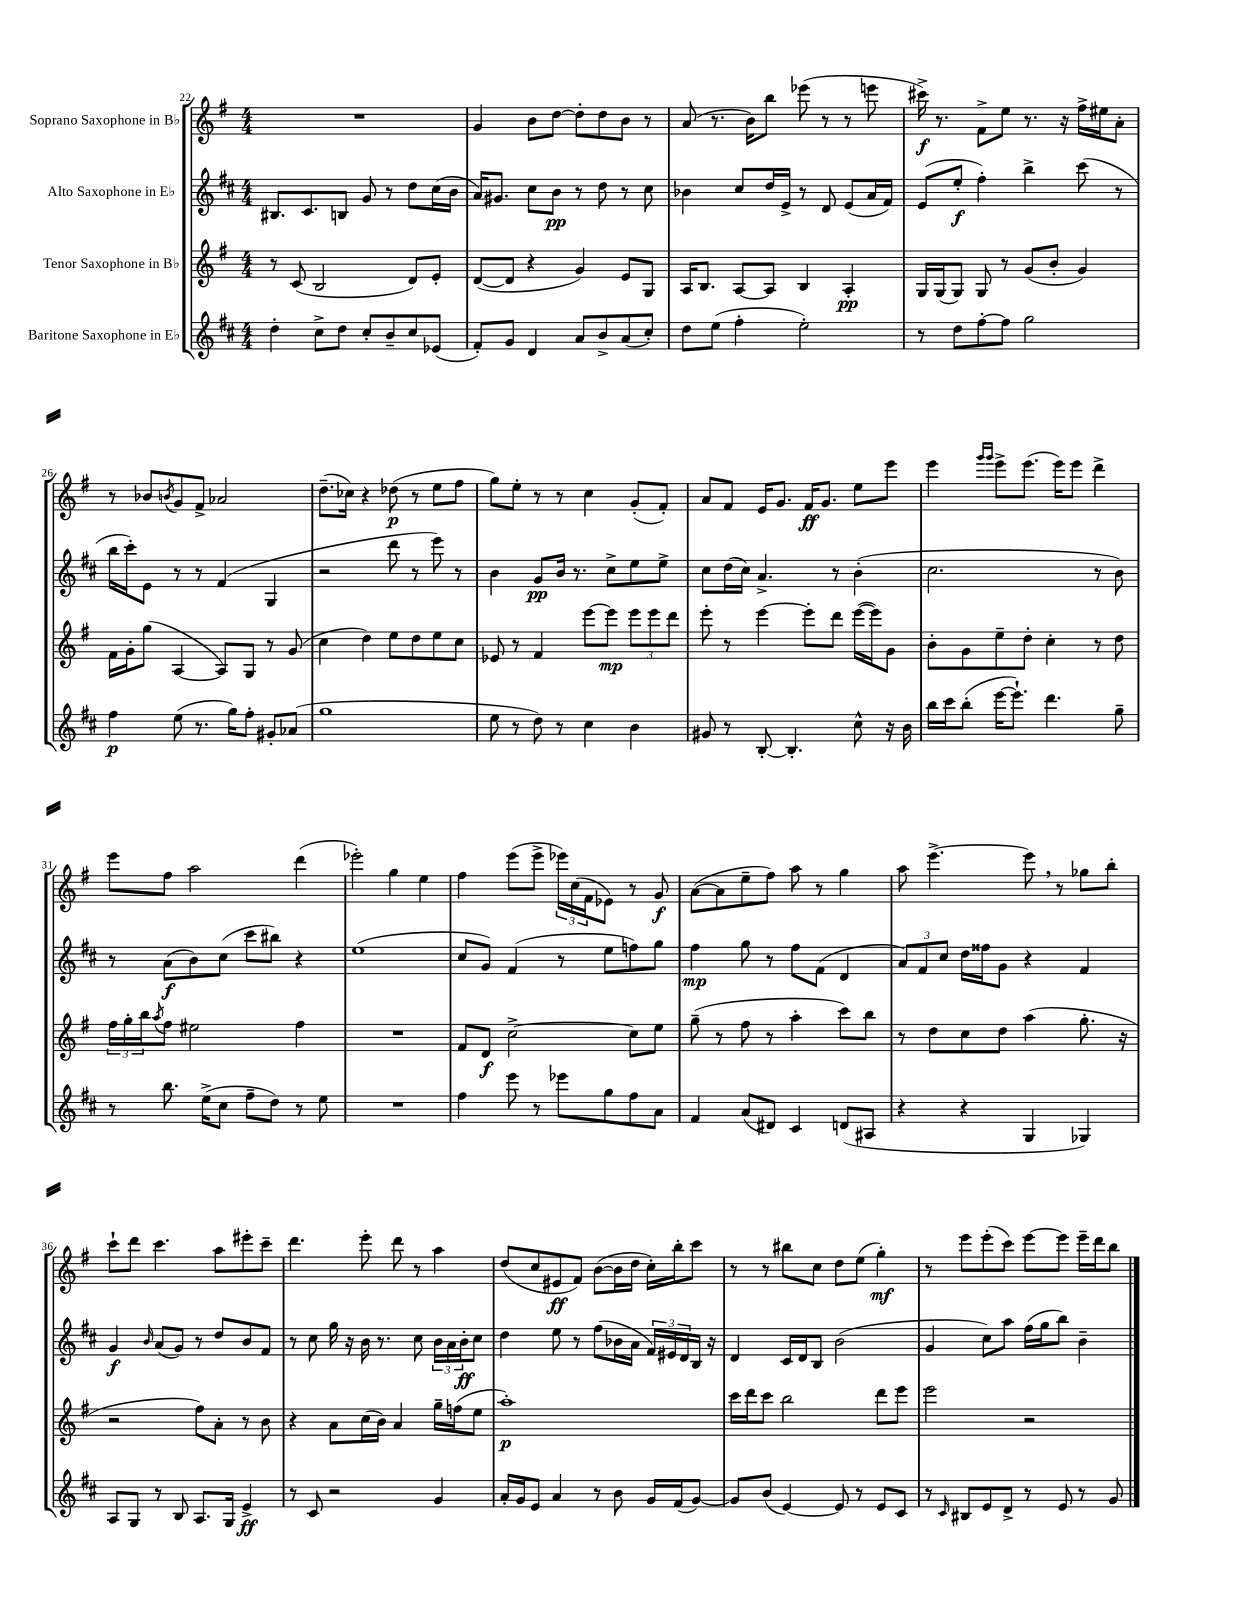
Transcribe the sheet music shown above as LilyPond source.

<<
\new StaffGroup <<
\new Staff = "s0" \with { instrumentName = "Soprano Saxophone in Bb" } {
    \clef treble \key g \major \numericTimeSignature \time 4/4
    R1 |
    g'4 b'8 d''8~ d''8-. d''8 b'8 r8 |
    a'8( r8. b'16) b''8 ees'''8( r8 r8 e'''8 |
    cis'''16->\f) r8. fis'8-> e''8 r8. r16 fis''16-> eis''16 a'8-. |
    r8 bes'8 \acciaccatura { b'8 } g'8 fis'8-> aes'2 |
    d''8.--( ces''16) r4 des''8\p( r8 e''8 fis''8 |
    g''8) e''8-. r8 r8 c''4 g'8-.( fis'8-.) |
    a'8 fis'8 e'16 g'8. fis'16\ff g'8. e''8 e'''8 |
    e'''4 \grace { g'''16 g'''16 } e'''8-> e'''8.( e'''16) e'''8 d'''4-> |
    e'''8 fis''8 a''2 d'''4( |
    ees'''2-.) g''4 e''4 |
    fis''4 e'''8( e'''8-> \tuplet 3/2 { ees'''16) c''16( fis'16 } ees'8) r8 g'8\f |
    a'8~( a'8 e''8-- fis''8) a''8 r8 g''4 |
    a''8 e'''4.~-> e'''8 \breathe r8 ges''8 b''8-. |
    c'''8-! d'''8 c'''4. a''8 eis'''8-. c'''8-- |
    d'''4. e'''8-. d'''8 r8 a''4 |
    d''8( c''8 eis'8\ff fis'8) b'8~( b'16 d''16 c''16-.) b''16-. c'''8 |
    r8 r8 bis''8 c''8 d''8 e''8( g''4-.\mf) |
    r8 e'''8 e'''8-.( c'''8) e'''8~ e'''8 e'''16-- d'''16 b''8 \bar "|." |
}
\new Staff = "s1" \with { instrumentName = "Alto Saxophone in Eb" } {
    \clef treble \key d \major \numericTimeSignature \time 4/4
    bis8. cis'8. b8 g'8 r8 d''8 cis''16( b'16 |
    a'16) gis'8. cis''8 b'8\pp r8 d''8 r8 cis''8 |
    bes'4 cis''8 d''16 e'16-> r8 d'8 e'8( a'16 fis'16) |
    e'8( e''8-.\f fis''4-.) b''4-> cis'''8( r8 |
    b''16 cis'''16-.) e'8 r8 r8 fis'4( g4 |
    r2 d'''8 r8 e'''8) r8 |
    b'4 g'8\pp b'16 r8. cis''8-> e''8 e''8-> |
    cis''8 d''16( cis''16) a'4.-> r8 b'4-.( |
    cis''2. r8 b'8) |
    r8 a'8\f( b'8) cis''8( cis'''8 bis''8) r4 |
    e''1( |
    cis''8 g'8) fis'4( r8 e''8 f''8) g''8 |
    fis''4\mp g''8 r8 fis''8 fis'8( d'4 |
    \tuplet 3/2 { a'8) fis'8 cis''8 } d''16 fisis''16 g'8 r4 fis'4 |
    g'4\f \grace { b'16 } a'8( g'8) r8 d''8 b'8 fis'8 |
    r8 cis''8 g''16 r16 b'16 r8. cis''8 \tuplet 3/2 { b'16 a'16 b'16-.\ff } cis''8 |
    d''4 e''8 r8 fis''8( bes'16 a'16 \tuplet 3/2 { fis'16) eis'16 d'16 } b16 r16 |
    d'4 cis'16 d'16 b8 b'2( |
    g'4 cis''8) a''8 fis''16( g''16 b''8) b'4-- \bar "|." |
}
\new Staff = "s2" \with { instrumentName = "Tenor Saxophone in Bb" } {
    \clef treble \key g \major \numericTimeSignature \time 4/4
    r8 c'8( b2 d'8) e'8-. |
    d'8~( d'8 r4 g'4) e'8 g8 |
    a16 b8. a8~ a8 b4 a4-.\pp |
    g16 g16( g8) g8 r8 g'8( b'8-. g'4) |
    fis'16 g'16-. g''8( a4~ a8) g8 r8 g'8( |
    c''4 d''4) e''8 d''8 e''8 c''8 |
    ees'8 r8 fis'4 e'''8~ e'''8\mp \tuplet 3/2 { e'''8 e'''8 d'''8 } |
    e'''8-. r8 e'''4~ e'''8-. d'''8 e'''16~( e'''16) g'8 |
    b'8-. g'8 e''8-- d''8-. c''4-. r8 d''8 |
    \tuplet 3/2 { fis''16 g''16-. b''16 } \acciaccatura { a''8 } fis''8 eis''2 fis''4 |
    R1 |
    fis'8 d'8\f c''2~-> c''8 e''8 |
    g''8--( r8 fis''8 r8 a''4-. c'''8) b''8 |
    r8 d''8 c''8 d''8 a''4( g''8.-. r16 |
    r2 fis''8) a'8-. r8 b'8 |
    r4 a'8 c''16( b'16) a'4 g''16-- f''16( e''8 |
    a''1-.\p) |
    c'''16 d'''16 c'''8 b''2 d'''8 e'''8 |
    e'''2 r2 \bar "|." |
}
\new Staff = "s3" \with { instrumentName = "Baritone Saxophone in Eb" } {
    \clef treble \key d \major \numericTimeSignature \time 4/4
    d''4-. cis''8-> d''8 cis''8-. b'8-- cis''8 ees'8( |
    fis'8-.) g'8 d'4 a'8 b'8-> a'8( cis''8-.) |
    d''8 e''8( fis''4-. e''2-.) |
    r8 d''8 fis''8~-. fis''8 g''2 |
    fis''4\p e''8( r8. g''16) fis''8-. gis'8-. aes'8( |
    g''1 |
    e''8 r8 d''8) r8 cis''4 b'4 |
    gis'8 r8 b8~-. b4.-. cis''8-^ r16 b'16 |
    b''16 cis'''16 b''8-.( e'''16~ e'''8.-!) d'''4. g''8-- |
    r8 b''8. e''16->( cis''8 fis''8-- d''8) r8 e''8 |
    R1 |
    fis''4 e'''8 r8 ees'''8 g''8 fis''8 a'8 |
    fis'4 a'8( dis'8) cis'4 d'8( ais8 |
    r4 r4 g4 ges4) |
    a8 g8 r8 b8 a8. g16 e'4->\ff |
    r8 cis'8 r2 g'4 |
    a'16-. g'16 e'8 a'4 r8 b'8 g'16 fis'16( g'8~) |
    g'8 b'8( e'4~) e'8 r8 e'8 cis'8 |
    r8 \grace { cis'16 } bis8 e'8 d'8-> r8 e'8 r8 g'8 \bar "|." |
}
>>
>>
\layout { \context { \Score currentBarNumber = #22 } }
